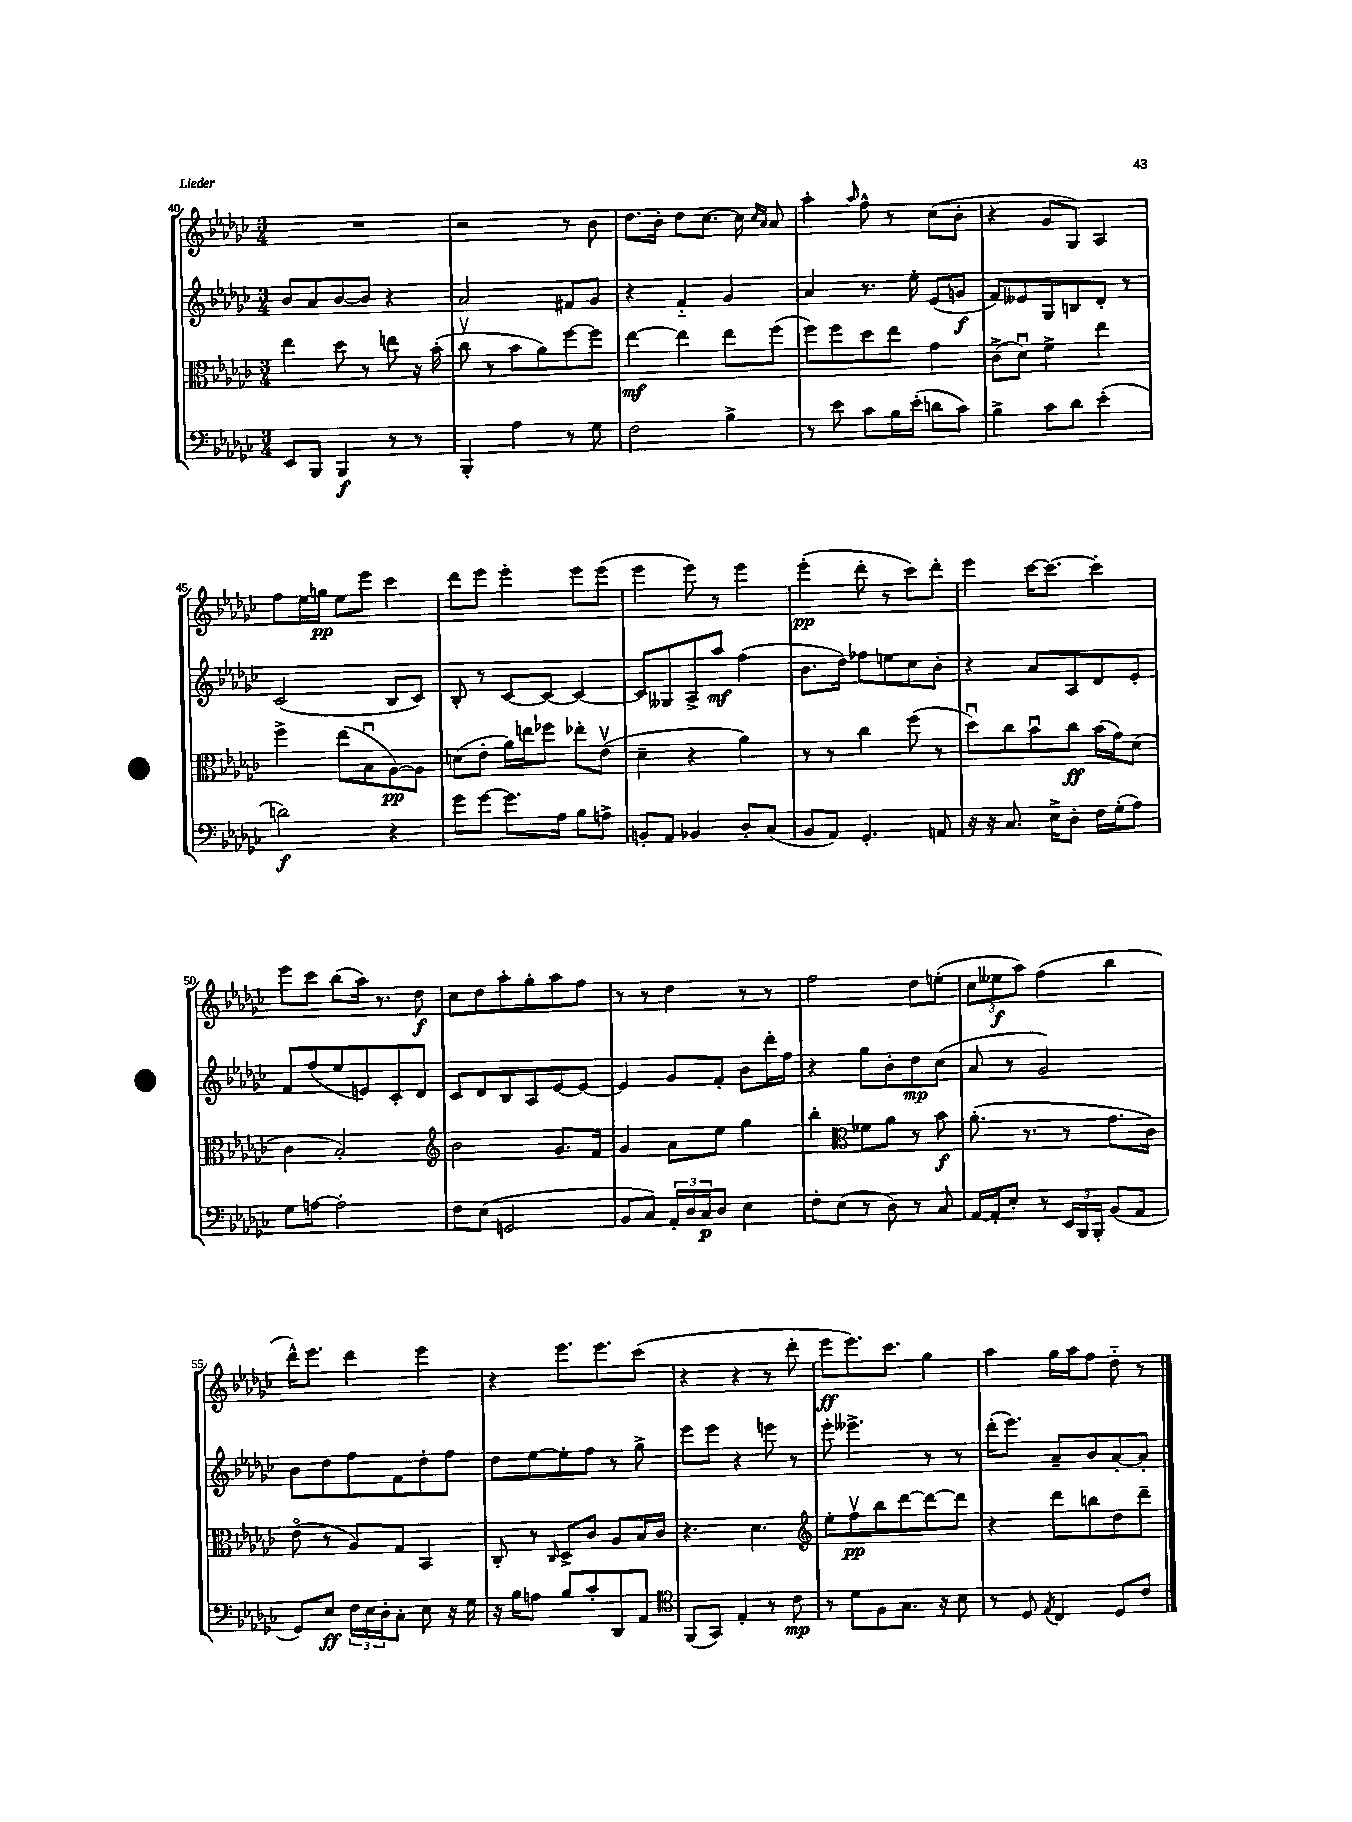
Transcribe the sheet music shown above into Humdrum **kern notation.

**kern	**kern	**kern	**kern
*staff4	*staff3	*staff2	*staff1
*clefF4	*clefC3	*clefG2	*clefG2
*k[b-e-a-d-g-c-]	*k[b-e-a-d-g-c-]	*k[b-e-a-d-g-c-]	*k[b-e-a-d-g-c-]
*M3/4	*M3/4	*M3/4	*M3/4
8EE-	4ee-	8b-	2.r
8BBB-	.	8a-	.
4BBB-	8dd-	[8b-	.
.	8r	8b-]	.
8r	8ee	4r	.
8r	16r	.	.
.	(16b-'	.	.
=	=	=	=
4BBB-'	8cc-v	2a-	2r
.	8r	.	.
4A-	8b-	.	.
.	8a-)	.	.
8r	[8ff	8f#	8r
8G-	8ff]	8g-	8b-
=	=	=	=
2F	[4ee-	4r	8.dd-
.	.	.	16b-'
.	4ee-]	4f'~	8dd-
.	.	.	[8.cc-
4B-^	8ee-	4g-	.
.	.	.	16cc-]
.	.	.	16qqcc-
.	.	.	16qqa-
.	(8ff	.	8a-
=	=	=	=
8r	8ff)	4a-	4aa-'
8e-	8ff	.	.
.	.	.	16qqaa-
8c-	8dd-	8.r	8ff^^
16B-	8ee-	.	8r
(16e-'	.	16ee-'	.
8d	4g-	(8e-	(8cc-
8c-)	.	8g	8b-'
=	=	=	=
4B-^	(8c-^	8f)	4r
.	8d-u)	8e--	.
8c-	4f^	8G-	8g-
8d-	.	8B	8G-)
(4e-'	4ee-	8d-'	4A-
.	.	8r	.
=	=	=	=
2d)	4ff^	(2c-	8ff
.	.	.	16ee-
.	.	.	16gg
.	(8ee-	.	8ee-
.	8B-u	.	8eee-
4r	[8A-)	8B-	4ccc-
.	8A-]	8c-)	.
=	=	=	=
8g-	(8d	8B-'	8ddd-
[8g-	8e-'	8r	8eee-
8.g-]	16a-)	[8c-	4eee-'
.	16ee	.	.
.	8ff-	8c-_	.
16A-	.	.	.
8B-	8ee-'	4c-_	8eee-
8A^	(8e-v	.	(8eee-
=	=	=	=
8BB'	4d-~	8c-]	4eee-
8AA-	.	8G--	.
4BB-	4r	8A-^	8eee-)
.	.	8aa-	8r
8D-'	4a-)	(4ff	4eee-
(8C-	.	.	.
=	=	=	=
8BB-	8r	8.b-	(4eee-'
8AA-)	8r	.	.
.	.	16dd-)	.
4.GG-'	4cc-	8ff-	8ddd-'
.	.	8ee	8r
.	(8ff	8cc-	8ccc-)
8AA	8r	8b-'	8ddd-'
=	=	=	=
16r	8dd-u)	4r	4eee-
16r	.	.	.
8.C-	8cc-	.	.
.	8b-u	8a-	[16ccc-
16E-^	.	.	8.ccc-_
8D-'	8cc-	8A-	.
16F	(16b-	8d-	4ccc-']
(16G-'	16g-)	.	.
8A-)	(8d-	8e-'	.
=	=	=	=
8G-	4c-	8f	8eee-
[8A	.	(8ff	8ccc-
2A']	2B-')	8ee-	(8bb-
.	.	8e)	16aa-)
.	.	.	8.r
.	.	8c-'	.
.	.	8d-	8dd-
=	=	=	=
*	*clefG2	*	*
8F	2b-	8c-	8cc-
(8E-	.	8d-	8dd-
2GG	.	8B-	8aa-'
.	.	8A-	8gg-'
.	8.g-	[8e-	8aa-
.	.	8e-_	8ff
.	16f	.	.
=	=	=	=
8BB-	4g-	4e-]	8r
8C-)	.	.	8r
24AA-'	8a-	8g-	4dd-
24D-	.	.	.
24C-	.	.	.
8D-	8ee-	8f'	.
4E-	4gg-	8b-	8r
.	.	16ddd-'	8r
.	.	16ff	.
=	=	=	=
8F'	4bb-'	4r	2ff
(8E-	.	.	.
*	*clefC3	*	*
8r	8f-	8gg-	.
8D-)	8a-	8b-'	.
8r	8r	8dd-	8dd-
8C-	8b-	(8cc-	(8ee'
=	=	=	=
[16AA-	(8.a-'	8a-	12cc-
16AA-']	.	.	.
.	.	.	12ee--
8E-'	.	8r	.
.	.	.	12aa-)
.	8.r	.	.
8r	.	2g-)	(4ff
24EE-	8r	.	.
24BBB-	.	.	.
24BBB-'	.	.	.
(8BB-	8.g-	.	4bb-
8AA-	.	.	.
.	16c-)	.	.
=	=	=	=
8GG-)	(8e-o	8b-	16ddd-^^)
.	.	.	8.eee-
8E-	8r	8dd-	.
24F	8A-)	8ff	4ddd-
24E-	.	.	.
24D-'	.	.	.
8C-'	8G-	8f	.
8E-	4BB-	8dd-'	4eee-
16r	.	8ff	.
16G-	.	.	.
=	=	=	=
16r	8C-'	8dd-	4r
16B-	.	.	.
8A	8r	[8ee-	.
.	16qqC-	.	.
8B-	8D-^	8ee-']	8.eee-
8c-'	8c-	8ff	.
.	.	.	8.eee-
8DD-	8A-	8r	.
8AA-	16B-	8gg-^	(8ccc-
.	16c-	.	.
=	=	=	=
*clefC4	*	*	*
(8FF	4.r	8eee-	4r
8GG-)	.	8eee-	.
4E-'	.	4r	4r
.	4.d-	.	.
8r	.	8eee	8r
8c-	.	8r	8ddd-'
=	=	=	=
*	*clefG2	*	*
8r	8ee-'	8eee-'	8eee-
8d-	8ffv	4.eee--^	8.eee-)
8F	8bb-	.	.
.	.	.	8.ccc-
8.G-	[8ddd-	.	.
.	8ddd-_	8r	4gg-
16r	.	.	.
8B-	8ddd-]	8r	.
=	=	=	=
8r	4r	(16ddd-'	4aa-
.	.	8.eee-)	.
8D-	.	.	.
8qE-	.	.	.
4C-	8ddd-	8a-~	16gg-
.	.	.	16aa-
.	8bb	8b-	8ff
8D-	8dd-	[8a-'	8dd-'~
8c-	8ddd-~	8a-']	8r
==	==	==	==
*-	*-	*-	*-
